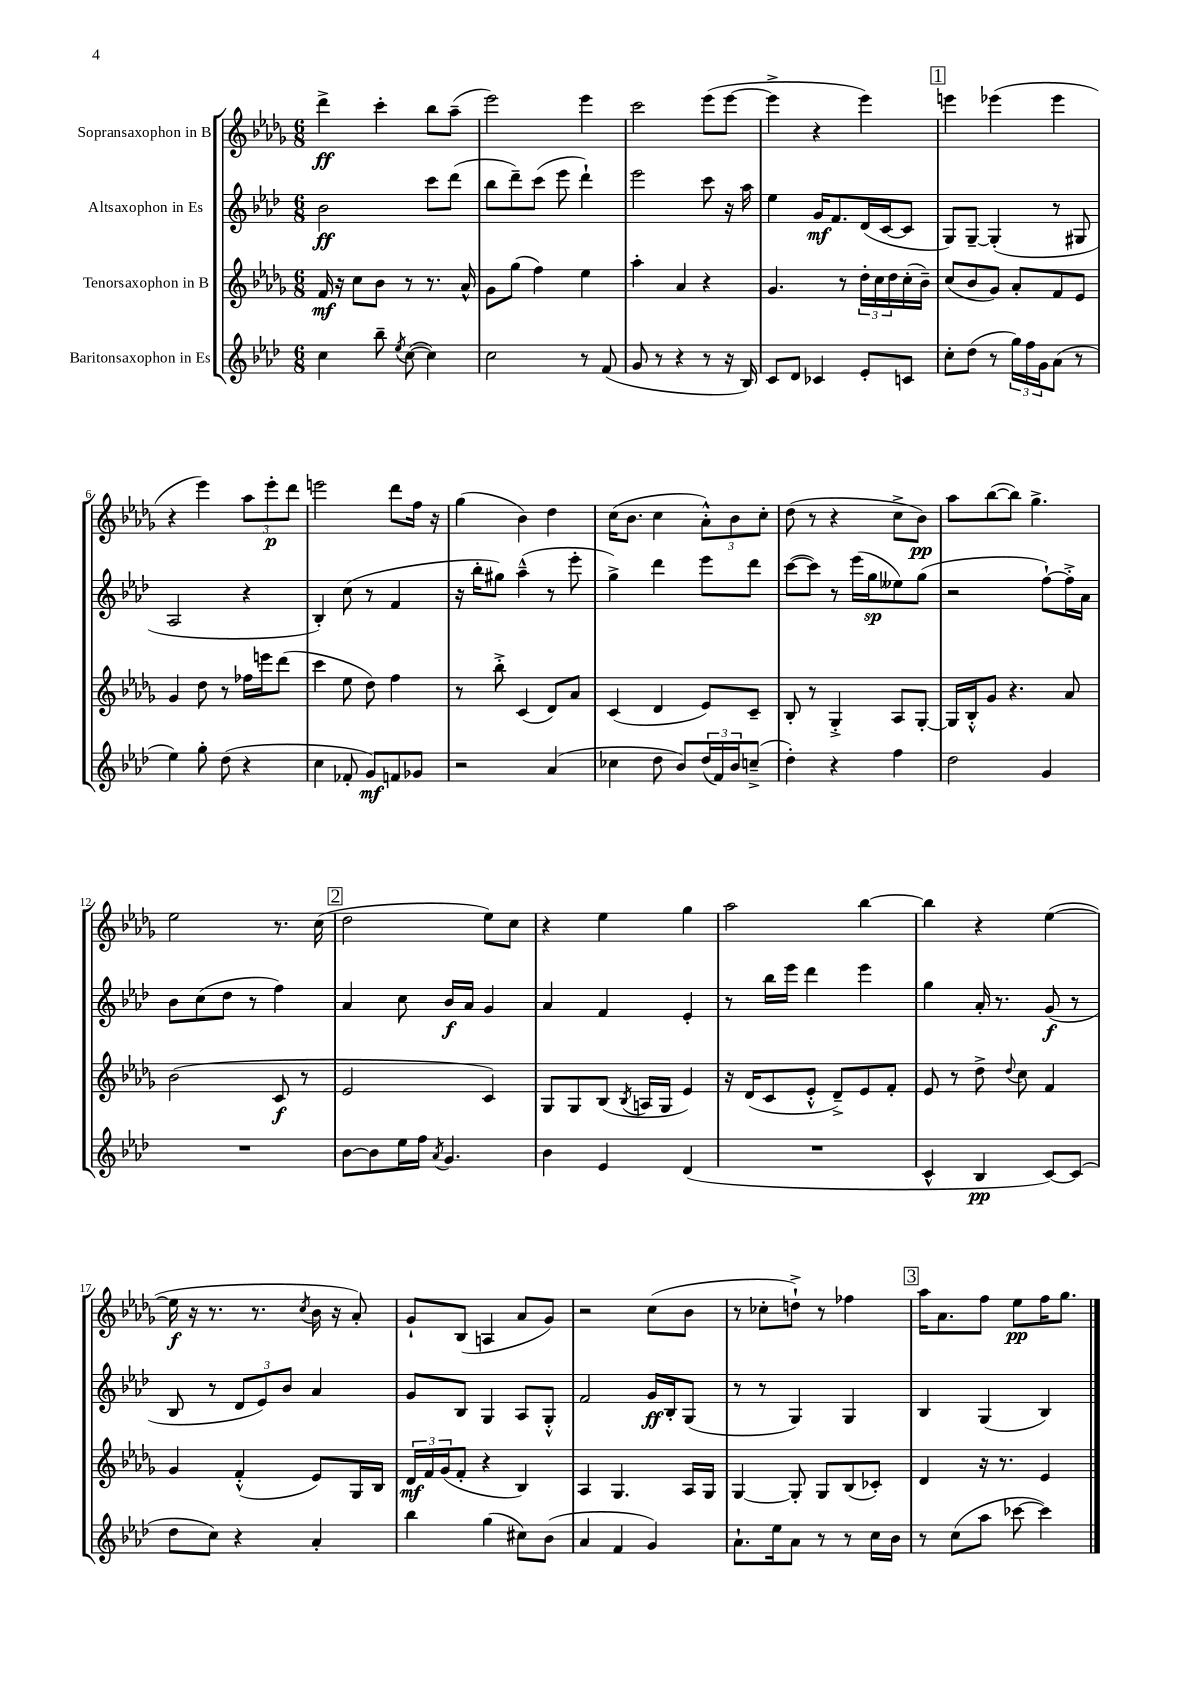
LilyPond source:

<<
\new StaffGroup <<
\new Staff = "s0" \with { instrumentName = "Sopransaxophon in B" } {
    \clef treble \key des \major \numericTimeSignature \time 6/8
    des'''4->\ff c'''4-. bes''8 aes''8--( |
    ees'''2) ees'''4 |
    c'''2 ees'''8( ees'''8~ |
    ees'''4-> r4 ees'''4) |
    \mark \markup { \box "1" } e'''4 ees'''4( ees'''4 |
    r4 ees'''4) \tuplet 3/2 { aes''8 ees'''8-.\p des'''8 } |
    e'''2 des'''8 f''16 r16 |
    ges''4( bes'4) des''4 |
    c''16( bes'8. c''4 \tuplet 3/2 { aes'8-.-^) bes'8 c''8-. } |
    des''8( r8 r4 c''8-> bes'8\pp) |
    aes''8 bes''8~( bes''8) ges''4.-> |
    ees''2 r8. c''16( |
    \mark \markup { \box "2" } des''2 ees''8) c''8 |
    r4 ees''4 ges''4 |
    aes''2 bes''4~ |
    bes''4 r4 ees''4~( |
    ees''16\f r16 r8. r8. \acciaccatura { c''8 } bes'16 r16 aes'8-.) |
    ges'8-! bes8( a4 aes'8 ges'8) |
    r2 c''8( bes'8 |
    r8 ces''8-. d''8-!->) r8 fes''4 |
    \mark \markup { \box "3" } aes''16 aes'8. f''8 ees''8\pp f''16 ges''8. \bar "|." |
}
\new Staff = "s1" \with { instrumentName = "Altsaxophon in Es" } {
    \clef treble \key aes \major \numericTimeSignature \time 6/8
    bes'2\ff c'''8 des'''8( |
    bes''8 des'''8--) c'''8( ees'''8 des'''4-!) |
    ees'''2 c'''8 r16 aes''16 |
    ees''4 g'16\mf f'8. des'16( c'16~ c'8 |
    \mark \markup { \box "1" } g8) g8~-- g4-.( r8 gis8 |
    aes2 r4 |
    bes4-.) c''8( r8 f'4 |
    r16 bes''16-. gis''8) aes''4---^( r8 ees'''8-. |
    g''4->) des'''4 ees'''8 des'''8 |
    c'''8~( c'''8) r8 ees'''16( g''16\sp eeses''8) g''8( |
    r2 f''8~-!) f''16-.-> aes'16 |
    bes'8 c''8( des''8 r8 f''4) |
    \mark \markup { \box "2" } aes'4 c''8 bes'16\f aes'16 g'4 |
    aes'4 f'4 ees'4-. |
    r8 bes''16 ees'''16 des'''4 ees'''4 |
    g''4 aes'16-. r8. g'8\f( r8 |
    bes8 r8 \tuplet 3/2 { des'8 ees'8) bes'8 } aes'4 |
    g'8 bes8 g4 aes8 g8-.-^ |
    f'2 g'16\ff bes16-. g8( |
    r8 r8 g4) g4 |
    \mark \markup { \box "3" } bes4 g4( bes4) \bar "|." |
}
\new Staff = "s2" \with { instrumentName = "Tenorsaxophon in B" } {
    \clef treble \key des \major \numericTimeSignature \time 6/8
    f'16\mf r16 c''8 bes'8 r8 r8. aes'16-^ |
    ges'8 ges''8( f''4) ees''4 |
    aes''4-. aes'4 r4 |
    ges'4. r8 \tuplet 3/2 { des''16-. c''16 des''16 } c''16-.( bes'16--) |
    \mark \markup { \box "1" } c''8( bes'8 ges'8) aes'8-. f'8 ees'8 |
    ges'4 des''8 r8 fes''16 e'''16 des'''8( |
    c'''4 ees''8 des''8) f''4 |
    r8 bes''8-.-> c'4( des'8) aes'8 |
    c'4( des'4 ees'8) c'8-- |
    bes8-. r8 ges4-.-> aes8 ges8~-. |
    ges16 bes16-.-^ ges'8 r4. aes'8 |
    bes'2( c'8\f r8 |
    \mark \markup { \box "2" } ees'2 c'4) |
    ges8 ges8 bes8( \acciaccatura { bes8 } a16 ges16 ees'4) |
    r16 des'16( c'8 ees'8-.-^ des'8--->) ees'8 f'8-. |
    ees'8 r8 des''8-> \appoggiatura { des''8 } c''8 f'4 |
    ges'4 f'4-.-^( ees'8) ges16 bes16 |
    \tuplet 3/2 { des'16\mf f'16 ges'16( } f'8-. r4 bes4) |
    aes4 ges4. aes16 ges16 |
    ges4~ ges8-. ges8 bes8( ces'8-.) |
    \mark \markup { \box "3" } des'4 r16 r8. ees'4 \bar "|." |
}
\new Staff = "s3" \with { instrumentName = "Baritonsaxophon in Es" } {
    \clef treble \key aes \major \numericTimeSignature \time 6/8
    c''4 bes''8-- \acciaccatura { ees''8 } c''8~( c''4) |
    c''2 r8 f'8( |
    g'8 r8 r4 r8 r16 bes16) |
    c'8 des'8 ces'4 ees'8-. c'8 |
    \mark \markup { \box "1" } c''8-. des''8( r8 \tuplet 3/2 { g''16) f''16 g'16 } aes'8( r8 |
    ees''4) g''8-. des''8( r4 |
    c''4 fes'8-. g'8\mf) f'8 ges'8 |
    r2 aes'4( |
    ces''4 des''8 bes'8) \tuplet 3/2 { des''16( f'16) bes'16 } c''8--->( |
    des''4-.) r4 f''4 |
    des''2 g'4 |
    R2. |
    \mark \markup { \box "2" } bes'8~ bes'8 ees''16 f''16 \acciaccatura { aes'8 } g'4. |
    bes'4 ees'4 des'4( |
    R2. |
    c'4-^ bes4\pp c'8~) c'8( |
    des''8 c''8) r4 aes'4-. |
    bes''4 g''4( cis''8) bes'8( |
    aes'4 f'4 g'4) |
    aes'8.-! ees''16 aes'8 r8 r8 c''16 bes'16 |
    \mark \markup { \box "3" } r8 c''8( aes''8 ces'''8~ ces'''4) \bar "|." |
}
>>
>>
